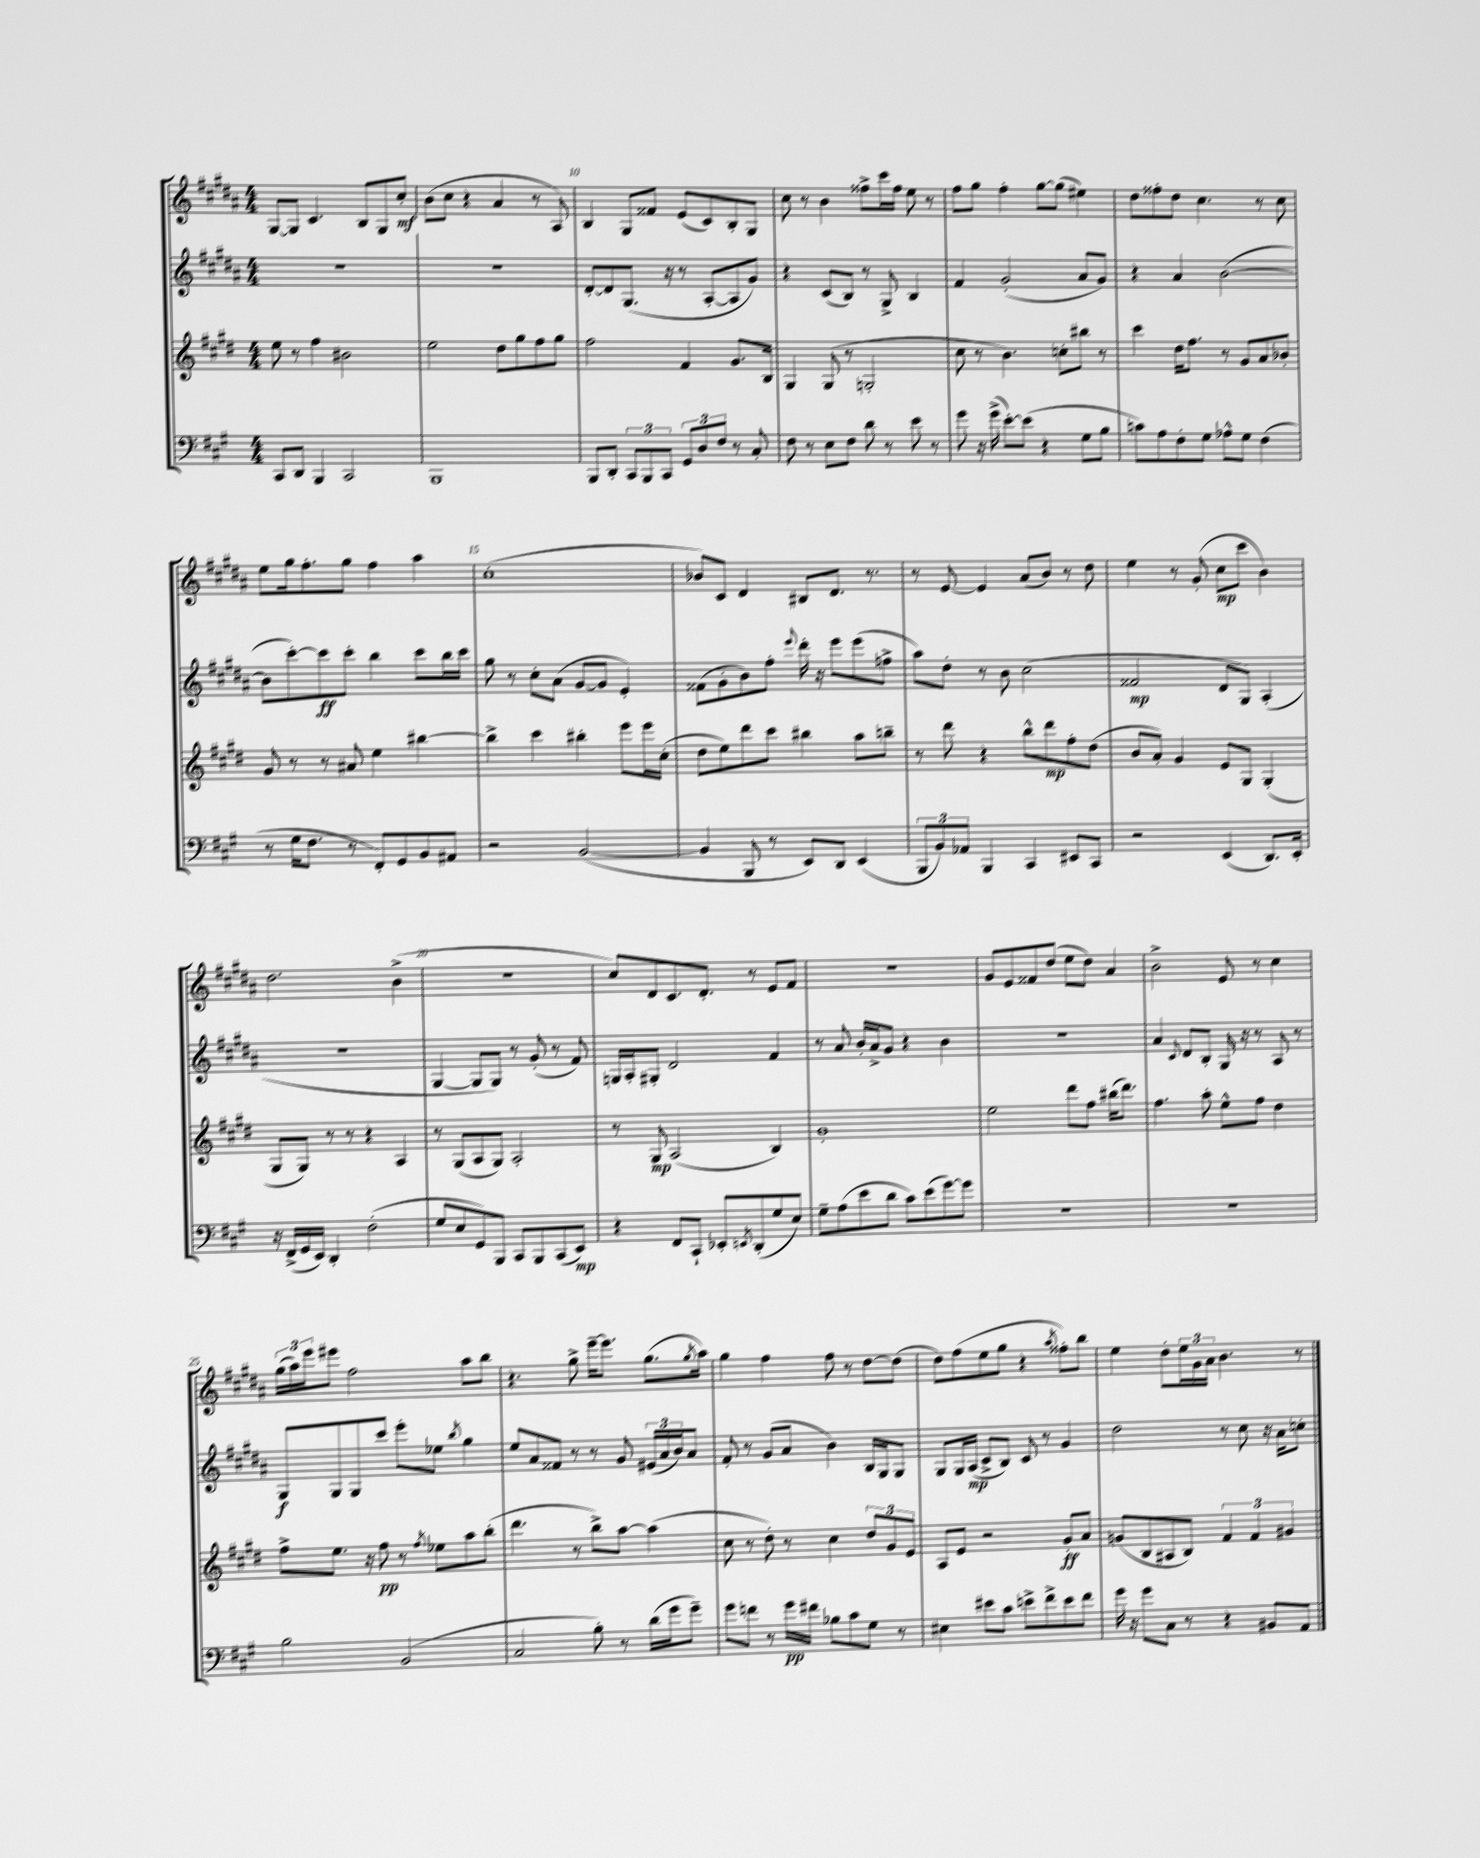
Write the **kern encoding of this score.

**kern	**kern	**kern	**kern
*staff4	*staff3	*staff2	*staff1
*clefF4	*clefG2	*clefG2	*clefG2
*k[f#c#g#]	*k[f#c#g#d#]	*k[f#c#g#d#a#]	*k[f#c#g#d#a#]
*M4/4	*M4/4	*M4/4	*M4/4
8CC#/L	8ee\	1r	[8G#/L
8DD/J	8r	.	8G#/]J
4BBB/	4ff#\	.	4.c#/
2CC#/	2b#\	.	.
.	.	.	8B/L
.	.	.	8G#/
.	.	.	8cc#'/J
=	=	=	=
1BBB	2ee\	1r	(8b\L
.	.	.	8cc#\J
.	.	.	4r
.	8dd#\L	.	4a#/
.	8gg#\	.	.
.	8ff#\	.	8r
.	8gg#\J	.	8A#/)
=	=	=	=
8BBB/L	2ff#\	[8d#'/L	4B/
8DD'/J	.	8d#/]	.
12CC#/L	.	(8.G#/J	8G#/L
12BBB/	.	.	.
.	.	.	8f##/J
12CC#/J	.	.	.
.	.	16r	.
12GG#/L	4f#/	8r	(8e/L
12D/	.	.	.
.	.	[8A#'/L	8c#/)
12F#/J	.	.	.
8r	8.g#/L	8A#/]	8B'/
8C#'/	.	8g#/J)	8G#/J
.	16B/Jk	.	.
=	=	=	=
8F#\	4G#/	4r	8cc#\
8r	.	.	8r
8E\L	(8G#/	(8c#/L	4b\
8F#\J	8r	8B/J)	.
8d\	2G'/	8r	8ff##^\L
8r	.	8G#^/	16ccc#\L
.	.	.	16ff##\JJ
8e\	.	4B/	8ee\
8r	.	.	8r
=	=	=	=
8g#\	8cc#\	4f#/	8ff#\L
16r	8r	.	8gg#\J
(16g#^\	.	.	.
[8e'\L)	4.b\)	(2g#'/	4ff#'\
(8e\]J	.	.	.
4r	.	.	[8gg#\L
.	8cc'\L	.	(8gg#\]J
8G#\L	8bb#\J	8a#/L	4ee#\)
8B\J	8r	8g#/J)	.
=	=	=	=
8c\L)	4ccc#\	4r	8dd#\L
8A\	.	.	8ff##'\
8F#'\	16dd#\LK	4a#/	8dd#\J
.	8.ff#\J	.	.
8G#\J	.	.	4.cc#\
8A-^^\L	8r	([2b\	.
8G#\J	8g#/L	.	.
(4F#\	8a/	.	8r
.	8b-'/J	.	8cc#\
=	=	=	=
8r	8g#/	8b\]L	8ee\L
16G#\LK	8r	[8ccc#'\)	16gg#\k
8.F#\J	.	.	8.ff#'\
.	8r	8ccc#\]	.
8r	8a#/	8ccc#'\J	8gg#\J
8FF#'/L)	4ee\	4bb\	4ff#\
8GG#/	.	.	.
8BB/	[4bb#\	8ccc#\L	4aa#\
8AA#/J	.	16bb\L	.
.	.	16ccc#\JJ	.
=	=	=	=
2r	4bb#^\]	8gg#\	(1cc#'
.	.	8r	.
.	4ccc#\	8cc#'\L	.
.	.	(8a#\J	.
([2BB/	4bb#'\	[8g#/L	.
.	.	8g#/]J	.
.	8eee\L	4e'/)	.
.	16eee\L	.	.
.	(16cc#'\JJ	.	.
=	=	=	=
4BB/]	8dd#\L	(8f##\L	8b-/L)
.	8ee\)	8g#'\	8c#/J
8BBB/	8ddd#\	8b\)	4d#/
8r	8ccc#\J	8ff#'\J	.
.	.	8qqeee/	.
8EE/L)	4bb#\	16ddd#'\	8B#/L
.	.	16r	.
8DD/J	.	8eee\L	8.d#/J
(4EE/	8aa\L	(8eee\	.
.	.	.	8.r
.	8bb~\J	8ff^\J	.
=	=	=	=
12BBB/L	8r	8aa#\L)	8r
12BB/)	.	.	.
.	8ddd#\	8dd#'\J	[8e/
12AA-/J	.	.	.
4BBB/	4r	8r	4e/]
.	.	8b\	.
4CC#/	8bb^^\L	(2cc#\	(8a#/L
.	8ddd#\	.	8b/J)
8EE#/L	8ff#'\	.	8r
8CC#/J	(8dd#\J	.	8dd#\
=	=	=	=
2r	8b/L	2f##/	4ee\
.	8a'/J)	.	.
.	4g#/	.	8r
.	.	.	(8g#'/
(4EE/	8e/L	8d#/L	8cc#\L
.	8G#/J	8G#/J)	8ccc#\J
8.DD/L)	(4G#'/	(4A#'/	4b\)
16EE'/Jk	.	.	.
=	=	=	=
16r	8G#/L	1r	2.dd#\
(16FF#^/LL	.	.	.
16GG#/	8G#/J)	.	.
16EE/JJ)	.	.	.
4DD'/	8r	.	.
.	8r	.	.
(2F#'\	4r	.	.
.	4A/	.	(4b^\
=	=	=	=
8G#/L	8r	[4G#/	1r
8E/	(8G#/L	.	.
8GG#/)	8A/	8G#/]L	.
8BBB/J	8G#/J)	8G#/J)	.
8CC#/L	2A'/	8r	.
8BBB/	.	(8g#'/	.
(8CC#/	.	8r	.
8EE/J)	.	8f#/)	.
=	=	=	=
4r	8r	16G/LL	8cc#/L)
.	.	16A#'/J	.
.	8G#/	8G#'/J	8d#/
8FF#/L	(2A/	2d#/	8.c#/
8CC#`/J	.	.	.
.	.	.	8.d#'/J
8EE-'/L	.	.	.
8qEE/	.	.	.
(8DD'/	.	.	8r
8G#/	4B/)	4f#/	8e/L
8E/J)	.	.	8f#/J
=	=	=	=
8G#~\L	1g#'	8r	1r
(8A\	.	8a#/	.
8e\	.	16b'/LL	.
.	.	16a#^/J	.
8d\J	.	8g#/J	.
8c#\L)	.	4r	.
(8e\	.	.	.
[8g#\)	.	4b\	.
8g#\]J	.	.	.
=	=	=	=
1r	2ee\	1r	8g#/L
.	.	.	8e/
.	.	.	8f##/
.	.	.	(8dd#/J
.	8ddd#\L	.	8ee\L
.	8ff#\J	.	8dd#\J)
.	(16bb#\LK	.	4a#/
.	8.ddd#\J)	.	.
=	=	=	=
1r	4.ff#\	4a#/	2b^\
.	.	8qqc#/	.
.	.	8d#/L	.
.	8aa'\	8B'/J	.
.	8ee^^\L	16G#/	8e/
.	.	16r	.
.	8ff#\J	8r	8r
.	4dd#\	8A#/	4cc#\
.	.	8r	.
=	=	=	=
2B\	8ff#^\L	8G#/L	(24gg#\LL
.	.	.	24aa#\)
.	.	.	24eee\J
.	8.ee\J	8G#/	8eee#\J
.	.	8G#/	2ff#\
.	16r	.	.
.	8ff#\	8ccc#/J	.
(2BB/	8r	8eee'\L	.
.	8qff#/	.	.
.	8ee-\L	8ee-\J	.
.	.	8qbb/	.
.	8aa\	4gg#\	8aa#\L
.	(8bb'\J	.	8bb\J
=	=	=	=
2C#/	4.ddd#\	8ee/L	4.r
.	.	8a#/	.
.	.	8f##/J	.
.	8r	8r	8gg#^\
8B'\)	8bb^\L)	8r	[16eee~\LK
.	.	.	8.eee\]J
8r	[8aa\J	8g#/	.
(16d\LL	(4aa\]	(24e#/LL	(8.gg#\L
.	.	24a#/	.
16g#\J	.	.	.
.	.	24b/J)	.
8g#~\J)	.	8a#/J	.
.	.	.	8qgg#/
.	.	.	16aa#\Jk)
=	=	=	=
8g#\L	8cc#\	8f#'/	4gg#\
8f\J	8r	8r	.
8r	8dd#'\)	(8g#/L	4ff#\
16g#\LL	8r	8a#/J	.
16f#\JJ	.	.	.
8B-\L	4cc#\	4b\)	8ff#\
8c#\	.	.	8r
8G#\J	12dd#/L	16B/LL	[8dd#\L
.	.	16G#/J	.
.	12g#/	.	.
8r	.	8G#/J	(8dd#\]J
.	12e/J	.	.
=	=	=	=
4E#\	8A/L	8G#/L	8dd#\L)
.	8e/J	16G#/L	(8ff#\
.	.	(16A#/JJ	.
8e#\L	2r	8c#^/L	8ee\
8c#\J	.	8B/J)	8gg#\J
8e^\L	.	8c#/	4r
8f#^\	.	8r	.
.	.	.	8qaa#/
8e\	8g#'/L	4g#/	8ff##'\L)
8f#\J	8a/J	.	8bb\J
=	=	=	=
16g#\	(8g/L	2dd#\	4ee\
16r	.	.	.
8g#\L	8B/	.	.
8C#\J	8A#/	.	8dd#'\L
8r	8B/J)	.	24ee\L
.	.	.	24g#\
.	.	.	24a#\JJ
4r	6f#/	8r	4.b\
.	.	8cc#\	.
.	6f#/	.	.
8BB#/L	.	16r	.
.	.	16a#\LK	.
.	6g#/	.	.
8AA/J	.	8cc'\J	8r
==	==	==	==
*-	*-	*-	*-
